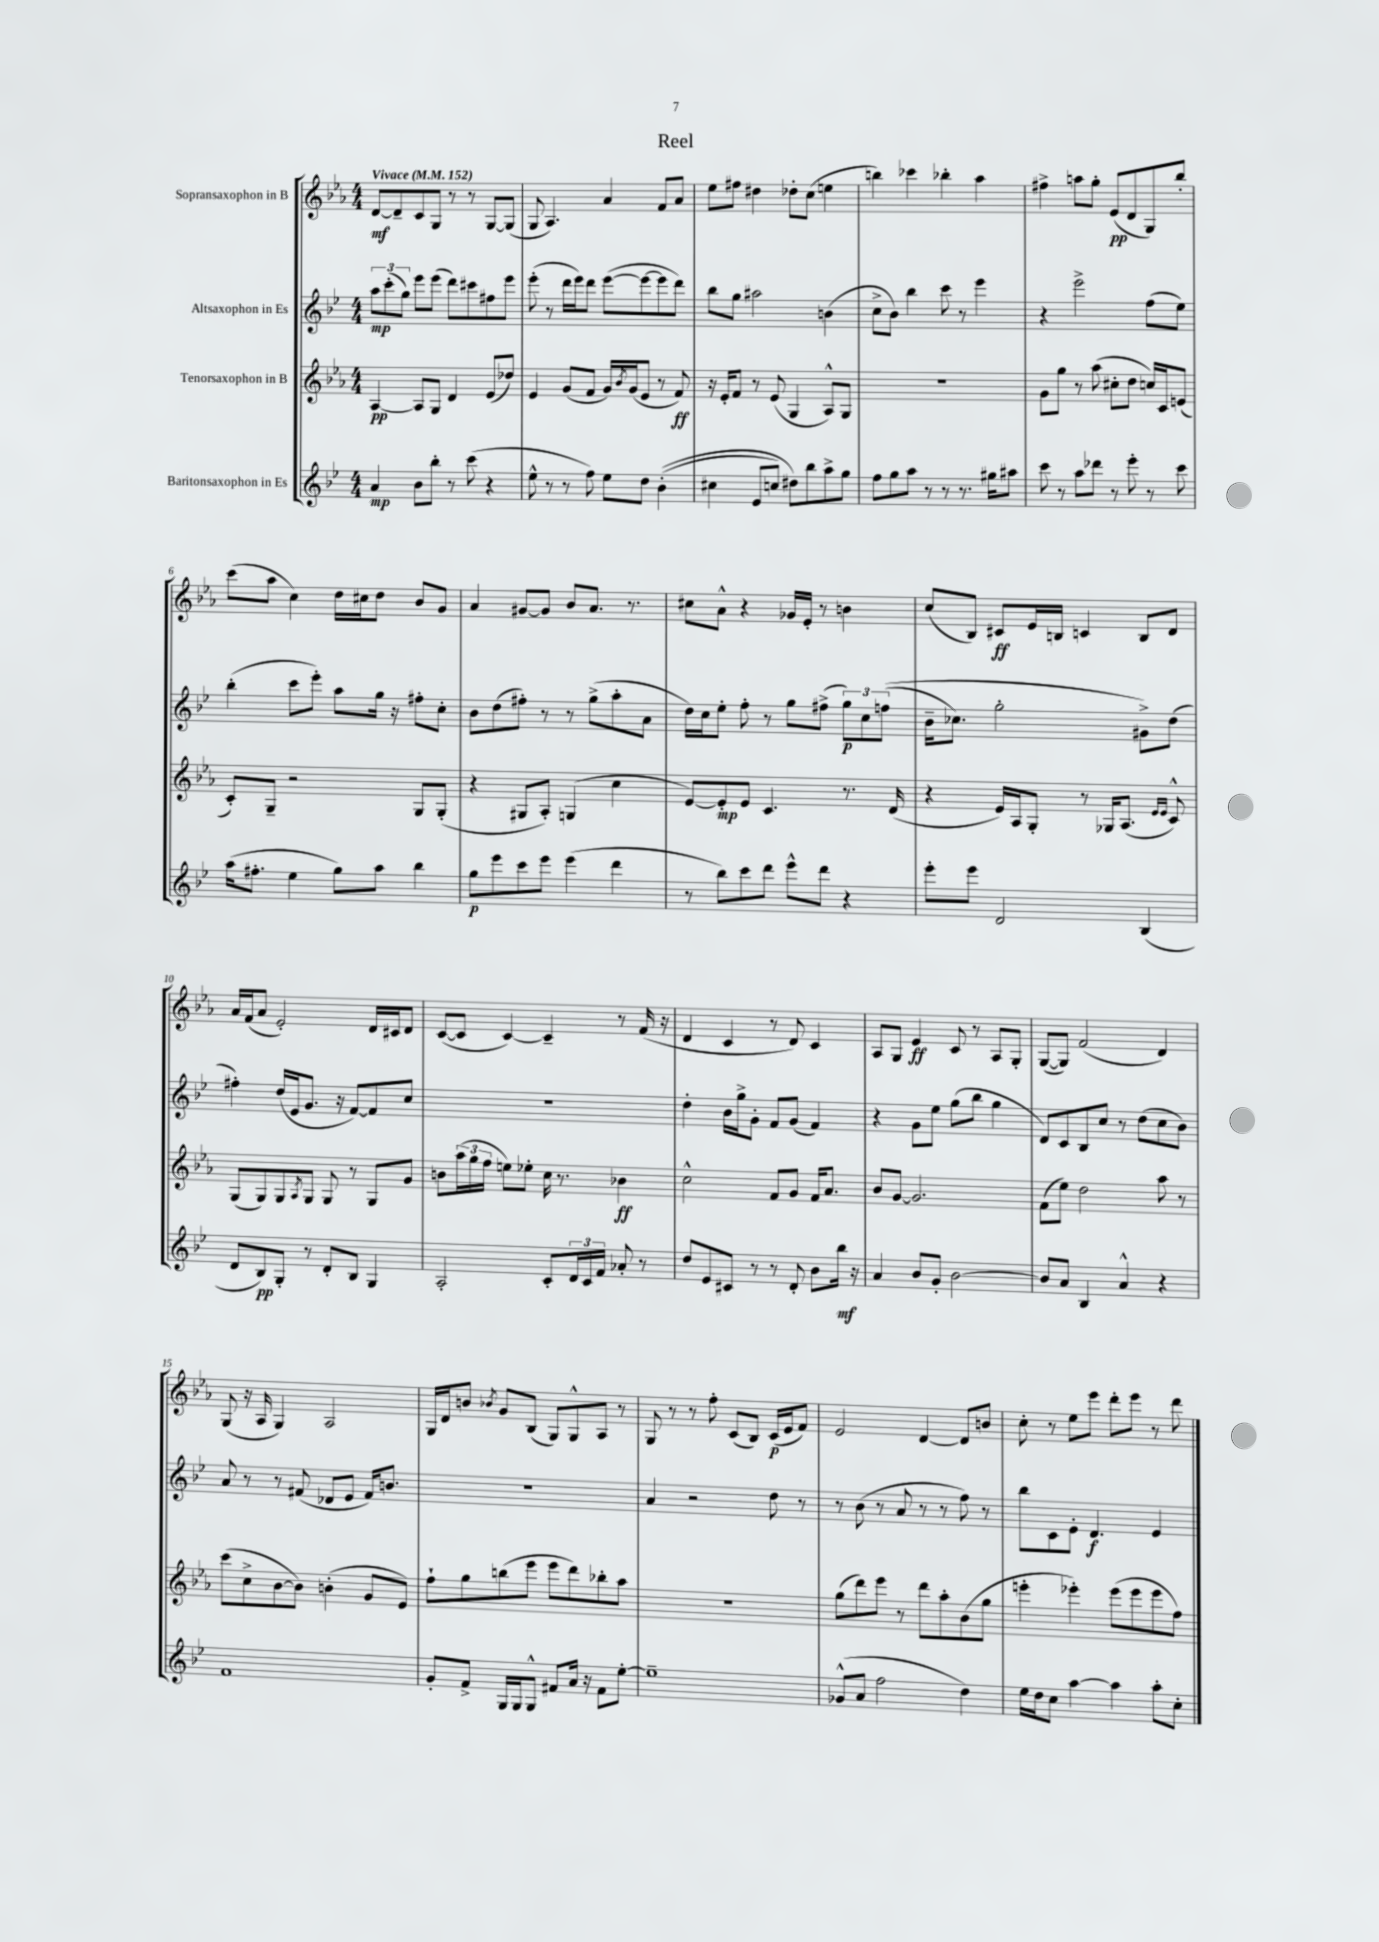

**kern	**dynam	**kern	**dynam	**kern	**dynam	**kern	**dynam
*part4	*part4	*part3	*part3	*part2	*part2	*part1	*part1
*staff4	*staff4	*staff3	*staff3	*staff2	*staff2	*staff1	*staff1
*I"Baritonsaxophon in Es	*	*I"Tenorsaxophon in B	*	*I"Altsaxophon in Es	*	*I"Sopransaxophon in B	*
*clefG2	*	*clefG2	*	*clefG2	*	*clefG2	*
*k[b-e-]	*	*k[b-e-a-]	*	*k[b-e-]	*	*k[b-e-a-]	*
*M4/4	*	*M4/4	*	*M4/4	*	*M4/4	*
*MM152	*	*MM152	*	*MM152	*	*MM152	*
=1	=1	=1	=1	=1	=1	=1	=1
!	!	!	!	!	!	!LO:TX:a:B:t=Vivace	!
4a/	mp	[4A-/	pp	12aa\L	mp	[8d/L	mf
.	.	.	.	(12ccc'\	.	.	.
.	.	.	.	.	.	8d~/]	.
.	.	.	.	12gg\J)	.	.	.
8b-\L	.	8A-/L]	.	8eee-\L	.	8c/	.
8bb-'\J	.	8G/J	.	(8eee-\J	.	8G/J	.
8r	.	4d/	.	8ddd\L)	.	8r	.
(8ccc\	.	.	.	8ccc#X\	.	8r	.
4r	.	(8e-/L	.	8ff#X\	.	[8G/L	.
.	.	8dd-X/J)	.	8eee-\J	.	(8G/J]	.
=2	=2	=2	=2	=2	=2	=2	=2
8ee-^^\	.	4e-/	.	(8eee-'\	.	8G/	.
8r	.	.	.	8r	.	4.A-/)	.
8r	.	(8g/L	.	16ddd\LL	.	.	.
.	.	.	.	16eee-\J)	.	.	.
8ff\)	.	8f/J	.	8ddd\J	.	.	.
8ee-\L	.	16g/LL)	.	([8eee-\L	.	4a-/	.
.	.	8qb-/	.	.	.	.	.
.	.	(16g/J	.	.	.	.	.
8dd\J	.	8e-/J	.	8eee-\_	.	.	.
((4b-'\	.	8r	.	8eee-\]	.	8f/L	.
.	.	8f/)	ff	8ddd\J)	.	8a-/J	.
=3	=3	=3	=3	=3	=3	=3	=3
4cc#X\	.	16r	.	8bb-\L	.	8ee-\L	.
.	.	16e-'/KL	.	.	.	.	.
.	.	8f/J	.	8gg\J	.	8ff#X\J	.
8e-/L	.	8r	.	2aa#X\	.	4dd#X\	.
8ccn/J)	.	(8e-/	.	.	.	.	.
8dd#X\L)	.	4G/	.	.	.	8dd-X'\L	.
8bb-\	.	.	.	.	.	(8cc\J	.
8aa^\	.	8A-^^/L)	.	(4bn\	.	4een\	.
8gg\J	.	8G/J	.	.	.	.	.
=4	=4	=4	=4	=4	=4	=4	=4
8ff\L	.	1r	.	8cc^\L	.	4bbn\)	.
8gg\	.	.	.	8b-\J)	.	.	.
8aa\J	.	.	.	4bb-\	.	4ccc-X\	.
8r	.	.	.	.	.	.	.
8r	.	.	.	8ccc\	.	4bb-X'\	.
8.r	.	.	.	8r	.	.	.
.	.	.	.	4eee-\	.	4aa-\	.
16gg#X\KL	.	.	.	.	.	.	.
8aa#X\J	.	.	.	.	.	.	.
=5	=5	=5	=5	=5	=5	=5	=5
8ccc\	.	8g\L	.	4r	.	4ff#X^\	.
8r	.	8gg\J	.	.	.	.	.
8aa\L	.	8r	.	2eee-^\	.	8aan\L	.
8ddd-X\J	.	(8aa-\	.	.	.	8gg'\J	.
8r	.	8cc#X'\L	.	.	.	(8e-/L	pp
8eee-'\	.	8dd\J	.	.	.	8d/	.
8r	.	16ccn/LL)	.	(8ff\L	.	8G/)	.
.	.	16c/J	.	.	.	.	.
8ccc\	.	(8en/J	.	8ee-\J)	.	8bb-'/J	.
!!LO:LB:g=z
=6	=6	=6	=6	=6	=6	=6	=6
(16aa\KL	.	8c'/L)	.	(4bb-'\	.	(8ccc\L	.
8.ff#X'\J	.	.	.	.	.	.	.
.	.	8G~/J	.	.	.	8aa-\J	.
4ee-\	.	2r	.	8ccc\L	.	4cc\)	.
.	.	.	.	8eee-'\J)	.	.	.
8gg\L)	.	.	.	8aa\L	.	16dd\LL	.
.	.	.	.	.	.	16cc#X\J	.
8aa\J	.	.	.	16gg\Jk	.	8dd\J	.
.	.	.	.	16r	.	.	.
4bb-\	.	8G/L	.	8ff#X'\L	.	8b-/L	.
.	.	(8G'/J	.	8cc'\J	.	8g/J	.
=7	=7	=7	=7	=7	=7	=7	=7
8gg\L	p	4r	.	8b-\L	.	4a-/	.
8eee-\	.	.	.	(8dd\	.	.	.
8ccc\	.	8G#X/L	.	8ff#X'\J)	.	[8g#X/L	.
8eee-\J	.	8A-'/J)	.	8r	.	8g#/J]	.
(4eee-\	.	(4Gn/	.	8r	.	8b-/L	.
.	.	.	.	(8gg^\L	.	8.a-/J	.
4ddd\	.	4cc\	.	8aa'\	.	.	.
.	.	.	.	.	.	8.r	.
.	.	.	.	8a\J	.	.	.
=8	=8	=8	=8	=8	=8	=8	=8
8r	.	[8e-/L)	.	16dd\LL)	.	8cc#X\L	.
.	.	.	.	16cc\J	.	.	.
8bb-\L)	.	8e-'/]	mp	8ee-'\J	.	8a-^^\J	.
8ccc\	.	8e-/J	.	8ff'\	.	4r	.
8ddd\J	.	4.c/	.	8r	.	.	.
8eee-^^\L	.	.	.	8gg\L	.	16g-X/LL	.
.	.	.	.	.	.	16e-'/JJ	.
8ddd\J	.	.	.	(8ff#X^\J	.	8r	.
4r	.	8.r	.	12gg\L)	p	4bn\	.
.	.	.	.	12cc\	.	.	.
.	.	.	.	((12ffn\J	.	.	.
.	.	(16d/	.	.	.	.	.
=9	=9	=9	=9	=9	=9	=9	=9
8eee-'\L	.	4r	.	16b-~\KL	.	(8cc/L	.
.	.	.	.	8.cc-X\J)	.	.	.
8eee-\J	.	.	.	.	.	8B-/J)	.
2d/	.	16e-/LL)	.	2gg'\	.	8c#X/L	ff
.	.	16A-/J	.	.	.	.	.
.	.	8G'/J	.	.	.	16e-/L	.
.	.	.	.	.	.	16Bn/JJ	.
.	.	8r	.	.	.	4cn/	.
.	.	16G-X/KL	.	.	.	.	.
.	.	(8.A-/J	.	.	.	.	.
(4B-/	.	.	.	8g#X^\L)	.	8B/L	.
.	.	16qqe-/LL	.	.	.	.	.
.	.	16qqe-/JJ	.	.	.	.	.
.	.	8c^^/)	.	(8dd\J	.	8d/J	.
!!LO:LB:g=z
=10	=10	=10	=10	=10	=10	=10	=10
8d/L	.	(8G/L	.	4ff#X'\)	.	16a-/LL	.
.	.	.	.	.	.	(16f/J	.
8B-/)	pp	8G/)	.	.	.	8a-/J	.
8G'/J	.	8G/	.	(16dd/LL	.	2e-'/)	.
.	.	.	.	16e-/J	.	.	.
.	.	8qA-/	.	.	.	.	.
8r	.	8G/J	.	8.g/J	.	.	.
8d'/L	.	8G/	.	.	.	.	.
.	.	.	.	16r	.	.	.
8B-/J	.	8r	.	[8f/L)	.	.	.
4G/	.	8G/L	.	8f/]	.	16d/LL	.
.	.	.	.	.	.	16c#X/J	.
.	.	8g/J	.	8cc/J	.	8d/J	.
=11	=11	=11	=11	=11	=11	=11	=11
2A'/	.	8bn\L	.	1r	.	([8c/L	.
.	.	(24aa-\L	.	.	.	8c/J]	.
.	.	24gg\	.	.	.	.	.
.	.	24ff\JJ	.	.	.	.	.
.	.	8een\L)	.	.	.	[4c/)	.
.	.	8ee-X'\J	.	.	.	.	.
8c'/L	.	16cc\	.	.	.	4c~/]	.
.	.	8.r	.	.	.	.	.
24d/L	.	.	.	.	.	.	.
24c/	.	.	.	.	.	.	.
24f/JJ	.	.	.	.	.	.	.
8a-X'/	.	4b-X\	ff	.	.	8r	.
8r	.	.	.	.	.	(16f/	.
.	.	.	.	.	.	16r	.
=12	=12	=12	=12	=12	=12	=12	=12
8dd/L	.	2cc^^\	.	4dd'\	.	4d/	.
8e-/	.	.	.	.	.	.	.
8c#X/J	.	.	.	16b-\LL	.	4c/	.
.	.	.	.	16gg^\J	.	.	.
8r	.	.	.	8g'\J	.	.	.
8r	.	8f/L	.	8f/L	.	8r	.
8d'/	.	8g/J	.	(8g/J	.	8d/)	.
8b-\L	.	16f/KL	.	4f/)	.	4c/	.
.	.	8.a-/J	.	.	.	.	.
16bb-\Jk	mf	.	.	.	.	.	.
16r	.	.	.	.	.	.	.
=13	=13	=13	=13	=13	=13	=13	=13
4a/	.	8b-/L	.	4r	.	8A-/L	.
.	.	[8g/J	.	.	.	8G/J	.
8b-/L	.	2.g/]	.	8g\L	.	4e-/	ff
8g'/J	.	.	.	8ee-\J	.	.	.
[2b-\	.	.	.	(8gg\L	.	8c/	.
.	.	.	.	8bb-\J	.	8r	.
.	.	.	.	4gg\	.	8A-/L	.
.	.	.	.	.	.	8G'/J	.
=14	=14	=14	=14	=14	=14	=14	=14
8b-/L]	.	(8f\L	.	8d/L)	.	([8G/L	.
8a/J	.	8ee-\J)	.	8c/	.	8G/J])	.
4B-/	.	2dd\	.	8B-/	.	(2f/	.
.	.	.	.	8cc/J	.	.	.
4a^^/	.	.	.	8r	.	.	.
.	.	.	.	(8dd\L	.	.	.
4r	.	8aa-\	.	8cc\	.	4d/)	.
.	.	8r	.	8b-\J)	.	.	.
!!LO:LB:g=z
=15	=15	=15	=15	=15	=15	=15	=15
1f	.	(8ccc\L	.	8a/	.	(8G/	.
.	.	8cc^\	.	8r	.	16r	.
.	.	.	.	.	.	16A-/	.
.	.	[8b-\	.	8r	.	4G/)	.
.	.	8b-\J])	.	(8f#X/	.	.	.
.	.	(4bn'\	.	8d-X/L	.	2A-/	.
.	.	.	.	8e-/J	.	.	.
.	.	8g/L	.	16f#/KL)	.	.	.
.	.	.	.	8.bn/J	.	.	.
.	.	8e-/J)	.	.	.	.	.
=16	=16	=16	=16	=16	=16	=16	=16
8g'/L	.	8ff`\L	.	1r	.	16G/LL	.
.	.	.	.	.	.	16d/J	.
8f^/J	.	8gg\	.	.	.	8bn/J	.
.	.	.	.	.	.	8qb-X/	.
16G/LL	.	(8bbn\	.	.	.	8g/L	.
16G/J	.	.	.	.	.	.	.
8G^^/J	.	8eee-\J	.	.	.	(8B-/J	.
8f#X/L	.	8eee-\L	.	.	.	8G/L)	.
16a/Jk	.	8ddd\)	.	.	.	8G^^/	.
16r	.	.	.	.	.	.	.
8f#\L	.	8bb-X'\	.	.	.	8A-/J	.
[8ee-'\J	.	8aa-\J	.	.	.	8r	.
=17	=17	=17	=17	=17	=17	=17	=17
1ee-~]	.	1r	.	4a/	.	8G/	.
.	.	.	.	.	.	8r	.
.	.	.	.	2r	.	8r	.
.	.	.	.	.	.	8ff'\	.
.	.	.	.	.	.	(8c/L	.
.	.	.	.	.	.	8B-/J)	.
.	.	.	.	8dd\	.	(16c/LL	p
.	.	.	.	.	.	16e-/J	.
.	.	.	.	8r	.	8f/J)	.
=18	=18	=18	=18	=18	=18	=18	=18
(8g-X^^/L	.	(8gg\L	.	8r	.	2e-/	.
8a/J	.	8ddd\)	.	(8b-\	.	.	.
2ff\	.	8eee-\J	.	8r	.	.	.
.	.	8r	.	8a/	.	.	.
.	.	8ddd\L	.	8r	.	[4d/	.
.	.	8aa-'\	.	8r	.	.	.
4dd\)	.	(8b-\	.	8ff\)	.	8d/L]	.
.	.	8gg\J	.	8r	.	8bn/J	.
=19	=19	=19	=19	=19	=19	=19	=19
16ee-\LL	.	4eeen'\	.	8bb-\L	.	8cc'\	.
16dd\J	.	.	.	.	.	.	.
8cc\J	.	.	.	8c\	.	8r	.
[4aa\	.	4eee-X'\)	.	8e-'\J	.	8ee-\L	.
.	.	.	.	4.d/	f	8eee-\J	.
4aa\]	.	(8eee-\L	.	.	.	8ddd'\L	.
.	.	8eee-\	.	.	.	8eee-\J	.
8aa'\L	.	8eee-\	.	4e-/	.	8r	.
8cc'\J	.	8ff\J)	.	.	.	8ddd\	.
==	==	==	==	==	==	==	==
*-	*-	*-	*-	*-	*-	*-	*-
